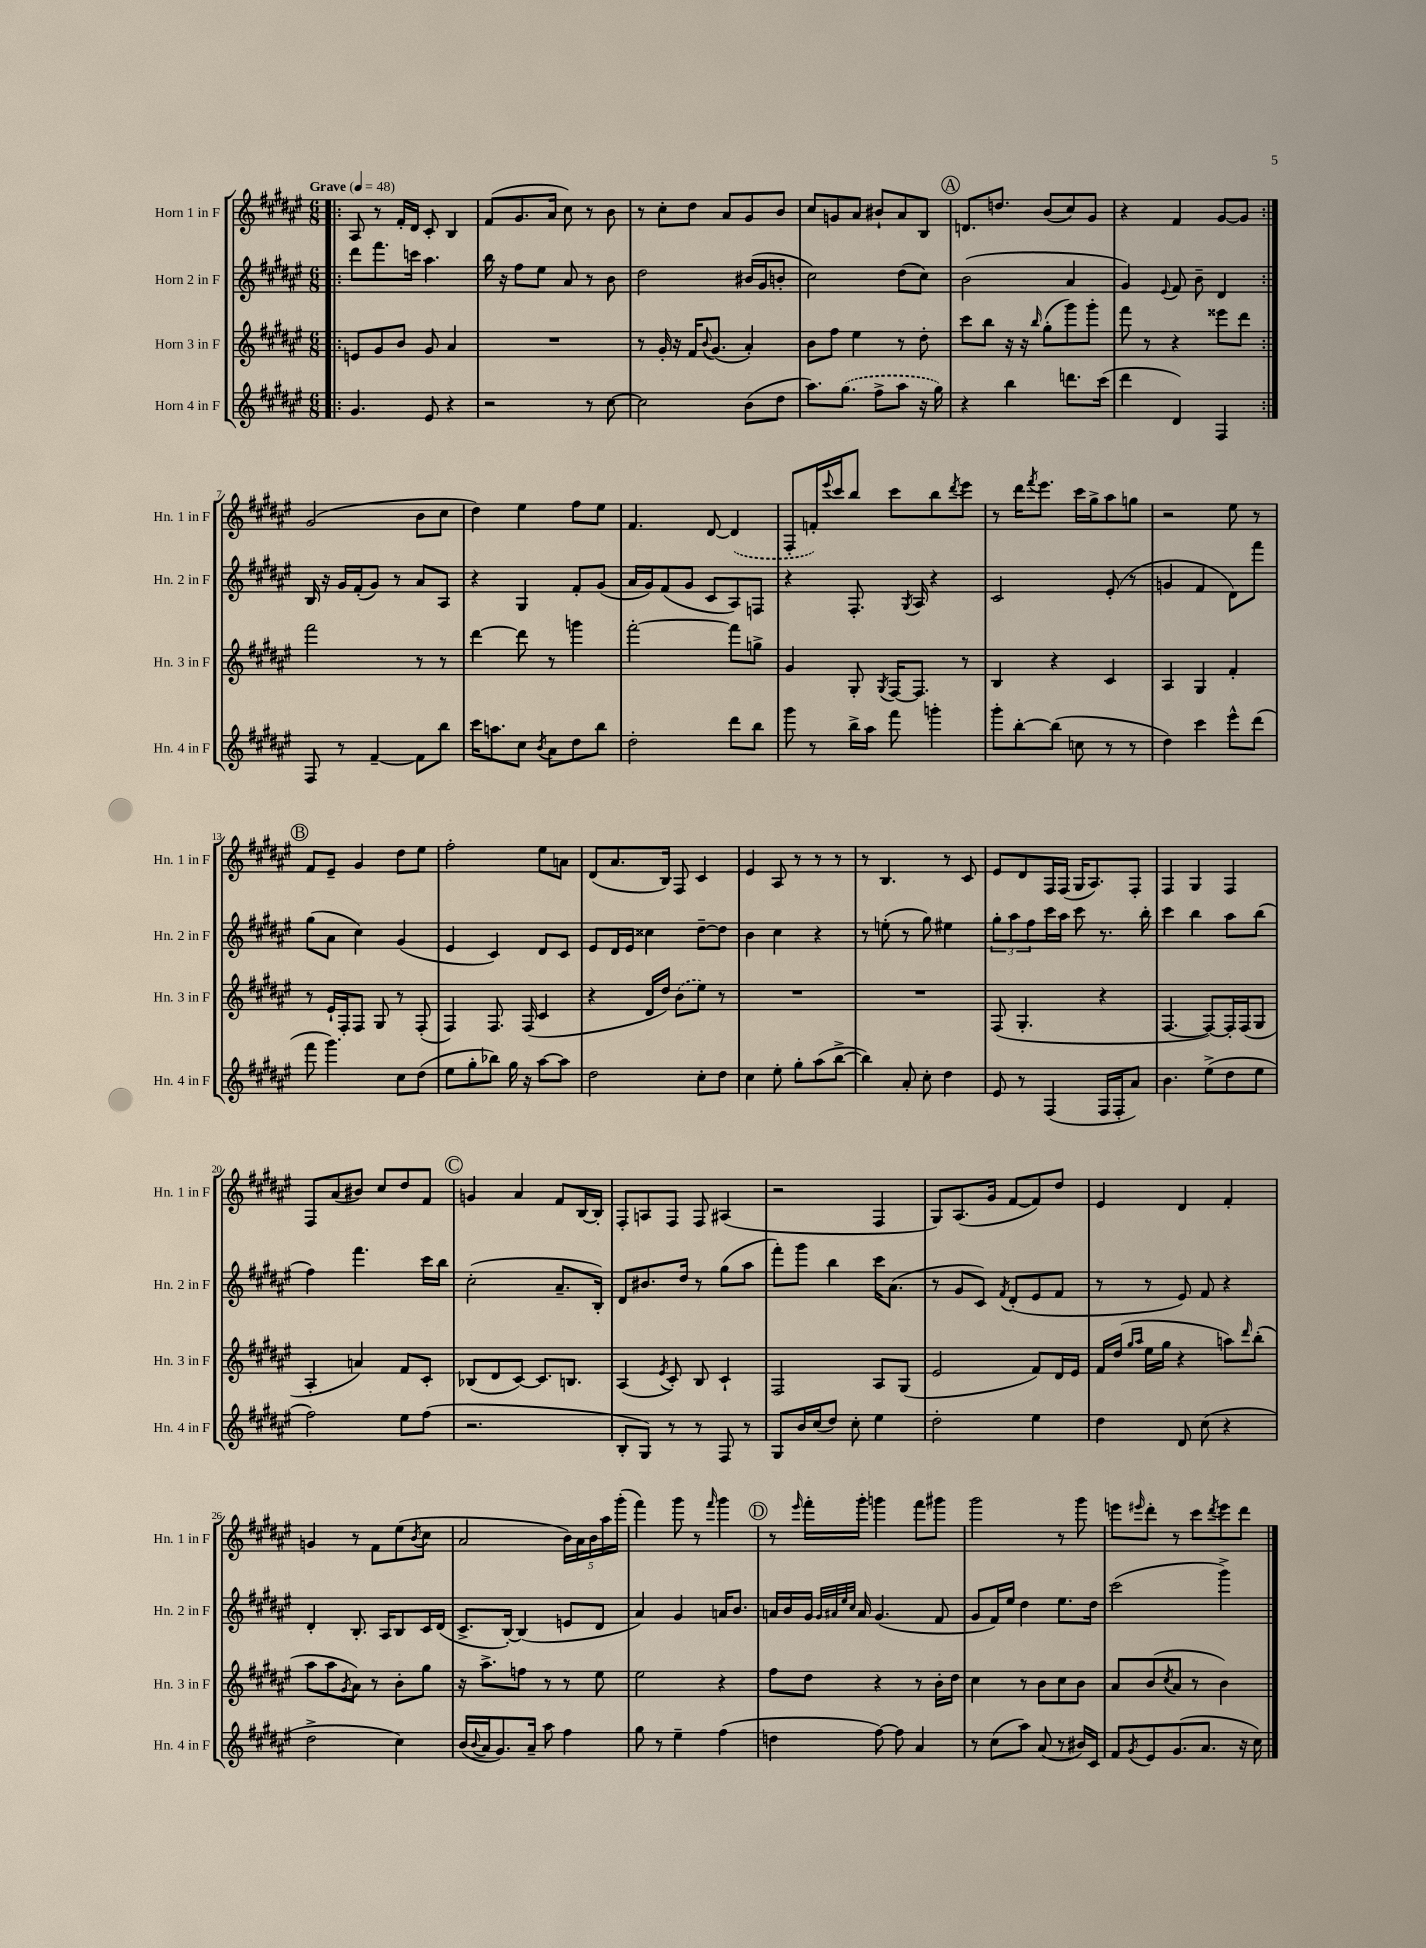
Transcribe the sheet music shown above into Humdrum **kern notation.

**kern	**kern	**kern	**kern
*staff4	*staff3	*staff2	*staff1
*clefG2	*clefG2	*clefG2	*clefG2
*k[f#c#g#d#a#e#]	*k[f#c#g#d#a#e#]	*k[f#c#g#d#a#e#]	*k[f#c#g#d#a#e#]
*M6/8	*M6/8	*M6/8	*M6/8
*MM48	*MM48	*MM48	*MM48
=!|:	=!|:	=!|:	=!|:
4.g#/	8e/L	8ddd#\L	8A#/
.	8g#/	8.fff#\	8r
.	8b/J	.	16f#'/LL
.	.	16ccc\Jk	16d#/JJ
8e#/	8g#/	4.aa#\	8c#'/
4r	4a#/	.	4B/
=	=	=	=
2r	2.r	16bb\	(8f#/L
.	.	16r	.
.	.	8ff#\L	8.g#/
.	.	8ee#\J	.
.	.	.	16a#/Jk
.	.	8a#/	8cc#\)
8r	.	8r	8r
[8cc#\	.	8b\	8b\
=	=	=	=
2cc#\]	8r	2dd#\	8r
.	16g#'/	.	8cc#'\L
.	16r	.	.
.	16f#/LK	.	8dd#\J
.	8qqb/	.	.
.	(8.g#/J	.	.
.	.	.	8a#/L
(8b\L	4a#'/)	(16b#/LL	8g#/
.	.	16g#/J	.
8dd#\J	.	8b'/J	8b/J
=	=	=	=
8.aa#\L)	8b\L	2cc#\)	8cc#/L
.	8ff#\J	.	8g/
(8.gg#\J	.	.	.
.	4ee#\	.	8a#/J
8ff#^\L	.	.	8b#`/L
8aa#\J	8r	(8dd#\L	8a#/
16r	8dd#'\	8cc#\J)	8B/J
16gg#\)	.	.	.
=	=	=	=
4r	8ccc#\L	(2b\	8.d/L
.	8bb\J	.	.
.	.	.	8.dd/J
4bb\	16r	.	.
.	16r	.	.
.	16qqbb/	.	.
.	(8gg#'\L	.	(8b/L
8.ddd\L	8ggg#\)	4a#/	8cc#/)
.	8ggg#'\J	.	8g#/J
(16ccc#\Jk	.	.	.
=	=	=	=
4ddd#\	8fff#\	4g#/)	4r
.	8r	.	.
.	.	8qqe#/	.
4d#/)	4r	8f#/	4f#/
.	.	8b~\	.
4F#/	8eee##\L	4d#/	[8g#/L
.	8ddd#\J	.	8g#/]J
=:|!	=:|!	=:|!	=:|!
8F#/	2fff#\	16B/	(2g#/
.	.	16r	.
8r	.	16g#/LL	.
.	.	(16f#'/J	.
[4f#~/	.	8g#/J)	.
.	.	8r	.
8f#\]L	8r	8a#/L	8b\L
8bb\J	8r	8A#/J	8cc#\J
=	=	=	=
16ccc#\LK	[4ddd#\	4r	4dd#\)
8.aa\	.	.	.
8cc#\J	8ddd#\]	4G#/	4ee#\
8qb/	.	.	.
8a#\L	8r	.	.
8dd#\	4ggg\	8f#'/L	8ff#\L
8bb\J	.	(8g#/J	8ee#\J
=	=	=	=
2dd#'\	[2fff#'\	16a#/LL	4.f#/
.	.	16g#/J)	.
.	.	(8f#/	.
.	.	8g#/J	.
.	.	8c#/L	[8d#/
8ddd#\L	8fff#\]L	8A#/)	(4d#/]
8bb\J	8gg^\J	8F/J	.
=	=	=	=
8ggg#\	4g#/	4r	8F#'/L
8r	.	.	16f'/L)
.	.	.	8qqeee#/
.	.	.	16ccc#/J
16bb^\LL	8G#'/	8.F#'/	8bb/J
16aa#\JJ	.	.	.
.	8qG#/	.	.
8fff#\	[16F#/LK	.	8ccc#\L
.	.	8qG#/	.
.	8.F#/]J	16A#/	.
4ggg'\	.	4r	8bb\
.	.	.	8qddd#/
.	8r	.	8eee#\J
=	=	=	=
8ggg#'\L	4B/	2c#/	8r
[8bb'\	.	.	16ddd#\LK
.	.	.	8qfff#/
.	.	.	8.eee#\J
(8bb\]J	4r	.	.
8cc\	.	.	16ccc#\LL
.	.	.	16gg#^\J
8r	4c#/	(8e#'/	8aa#\
8r	.	8r	8gg\J
=	=	=	=
4dd#\)	4A#/	4g/	2r
4ccc#\	4G#/	4f#/	.
8eee#^^\L	4f#'/	8d#\L)	8ee#\
(8ddd#\J	.	8fff#\J	8r
=	=	=	=
8fff#\	8r	(8gg#\L	8f#/L
4.ggg#\)	16e#`/LL	8a#\J	8e#~/J
.	16F#'/J	.	.
.	8F#/J	4cc#\)	4g#/
.	8G#/	.	.
8cc#\L	8r	(4g#/	8dd#\L
(8dd#\J	(8F#'/	.	8ee#\J
=	=	=	=
8ee#\L	4F#/)	4e#/	2ff#'\
8gg#'\	.	.	.
8bb-\J)	8.F#/	4c#/)	.
16gg#\	.	.	.
16r	(16F#/	.	.
[8aa#\L	4c#/	8d#/L	8ee#\L
8aa#\]J	.	8c#/J	8a\J
=	=	=	=
2dd#\	4r	8e#/L	(8d#/L
.	.	16d#/L	8.a#/
.	.	16e#/JJ	.
.	16d#/LL	4cc##\	.
.	16dd#/JJ)	.	16B/Jk)
.	(8b\L	.	8F#/
8cc#'\L	8ee#\J)	[8dd#~\L	4c#/
8dd#\J	8r	8dd#\]J	.
=	=	=	=
4cc#\	2.r	4b\	4e#/
8ee#'\	.	4cc#\	8A#/
8gg#'\L	.	.	8r
(8aa#\	.	4r	8r
[8bb^\J	.	.	8r
=	=	=	=
4bb\])	2.r	8r	8r
.	.	(8ee'\	4.B/
8a#'/	.	8r	.
8cc#'\	.	8gg#\)	.
4dd#\	.	4ee#\	8r
.	.	.	8c#/
=	=	=	=
8e#/	(8F#/	12gg#'\L	8e#/L
.	.	12aa#\	.
8r	4.G#'/	.	8d#/
.	.	12ff#\	.
(4F#/	.	16ccc#\L	16F#/L
.	.	16aa#\JJ	(16F#/JJ
.	.	8ccc#\	16G#/LK
.	.	.	8.A#/)
16F#/LL	4r	8.r	.
16F#'/J	.	.	.
8a#/J)	.	.	8F#'/J
.	.	16bb'\	.
=	=	=	=
4.b\	[4.F#/	4ccc#\	4F#/
.	.	4bb\	4G#/
(8ee#^\L	8F#/_L)	.	.
8dd#\	16F#'/]L	8aa#\L	4F#/
.	(16F#/J	.	.
8ee#\J	8G#/J	(8bb\J	.
=	=	=	=
2ff#\)	4A#'/	4ff#\)	8F#/L
.	.	.	(8a#/
.	4a/)	4.fff#\	8b#/J)
.	.	.	8cc#/L
8ee#\L	8f#/L	.	8dd#/
(8ff#\J	8c#'/J	16ccc#\LL	8f#/J
.	.	16bb\JJ	.
=	=	=	=
2.r	(8B-/L	(2cc#'\	4g/
.	8d#/	.	.
.	[8c#/J)	.	4a#/
.	8.c#/]L	.	.
.	.	8.a#~/L	8f#/L
.	8.B/J	.	.
.	.	.	[16B/L
.	.	16B'/Jk)	16B'/]JJ
=	=	=	=
8B'/L	(4A#/	8d#/L	8F#'/L
8G#/J)	.	8.b#/	8A/
.	8qe#/	.	.
8r	8c#'/)	.	8F#/J
.	.	16dd#/Jk	.
8r	8B/	8r	8F#/
8F#/	4c#`/	(8gg#\L	(4A#/
8r	.	8aa#\J	.
=	=	=	=
8G#/L	2F#/	8fff#'\L)	2r
16b/L	.	8ggg#\J	.
(16cc#/J	.	.	.
8dd#/J)	.	4bb\	.
8cc#'\	.	.	.
4ee#\	8A#/L	16ccc#\LK	4F#/
.	.	(8.a#\J	.
.	(8G#/J	.	.
=	=	=	=
2dd#'\	2e#/	8r	8G#/L)
.	.	8g#/L	(8.A#/
.	.	8c#/J)	.
.	.	.	16g#/Jk
.	.	8qf#/	.
.	.	(8d#'/L	[8f#/L
4ee#\	8f#/L)	8e#/	8f#/])
.	16d#/L	8f#/J	8dd#/J
.	16e#/JJ	.	.
=	=	=	=
4dd#\	16f#/LL	8r	4e#/
.	(16dd#/JJ	.	.
.	16qqgg#/LL	.	.
.	16qqaa#/JJ	.	.
.	16ee#\LL	8r	.
.	16gg#\JJ	.	.
8d#/	4r	8e#/)	4d#/
(8cc#\	.	8f#/	.
4r	8aa\L)	4r	4f#'/
.	16qqddd#/	.	.
.	(8bb'\J	.	.
=	=	=	=
2dd#^\	8aa#\L	4d#'/	4g/
.	8aa#\	.	.
.	8qg#/	.	.
.	8a#\J)	8.B'/	8r
.	8r	.	8f#\L
.	.	16A#/LK	.
4cc#\)	8b'\L	8B/	(8ee#\
.	.	.	8qb/
.	8gg#\J	16c#/L	8cc#\J
.	.	(16d#/JJ	.
=	=	=	=
(16b/LL	16r	8.c#^/L	2a#/
8qqb/	.	.	.
16a#/J	8.aa#^\L	.	.
8.g#/)	.	.	.
.	.	[16B'/Jk)	.
.	8ff\J	(4B/]	.
16a#~/Jk	.	.	.
8aa#\	8r	.	.
4ff#\	8r	8e/L	20b\LL)
.	.	.	20a#\
.	.	.	20b\
.	8ee#\	8d#/J	.
.	.	.	20aa#\
.	.	.	(20ggg#'\JJ
=	=	=	=
8gg#\	2ee#\	4a#/)	4fff#\)
8r	.	.	.
4ee#~\	.	4g#/	8ggg#\
.	.	.	8r
.	.	.	16qqfff#/
(4ff#\	4r	16a/LK	4ggg#\
.	.	8.b/J	.
=	=	=	=
4dd\	8ff#\L	16a/LL	8r
.	.	16b/	.
.	.	.	16qqeee#/
.	8dd#\J	16g#/JJ	16fff#'\LL
.	.	32qqg#/LLL	.
.	.	32qqa#/	.
.	.	32qqee#/	.
.	.	32qqcc#/JJJ	.
.	.	16a#/	16ggg#'\JJ
[8ff#\)	4r	(4.g#/	4ggg\
8ff#\]	.	.	.
4a#/	8r	.	8fff#\L
.	16b'\LL	8f#/	8ggg#\J
.	16dd#\JJ	.	.
=	=	=	=
8r	4cc#\	8g#/L	2ggg#\
(8cc#\L	.	16f#/L)	.
.	.	16ee#/JJ	.
8aa#\J)	8r	4dd#\	.
(8a#/	8b\L	.	.
8r	8cc#\	8.ee#\L	8r
16b#/LL)	8b\J	.	8ggg#\
16c#/JJ	.	16dd#\Jk	.
=	=	=	=
8f#/L	8a#/L	(2ccc#\	8eee\L
8qg#/	.	.	16qqeee#/
8e#/	(8b/	.	8ddd#'\J
.	8qcc#/	.	.
(8.g#/	8a#/J	.	8r
.	8r	.	8ccc#\L
8.a#/J	.	.	.
.	.	.	8qddd#/
.	4b\)	4ggg#^\)	8eee#\
16r	.	.	8ddd#\J
16cc#\)	.	.	.
==	==	==	==
*-	*-	*-	*-
